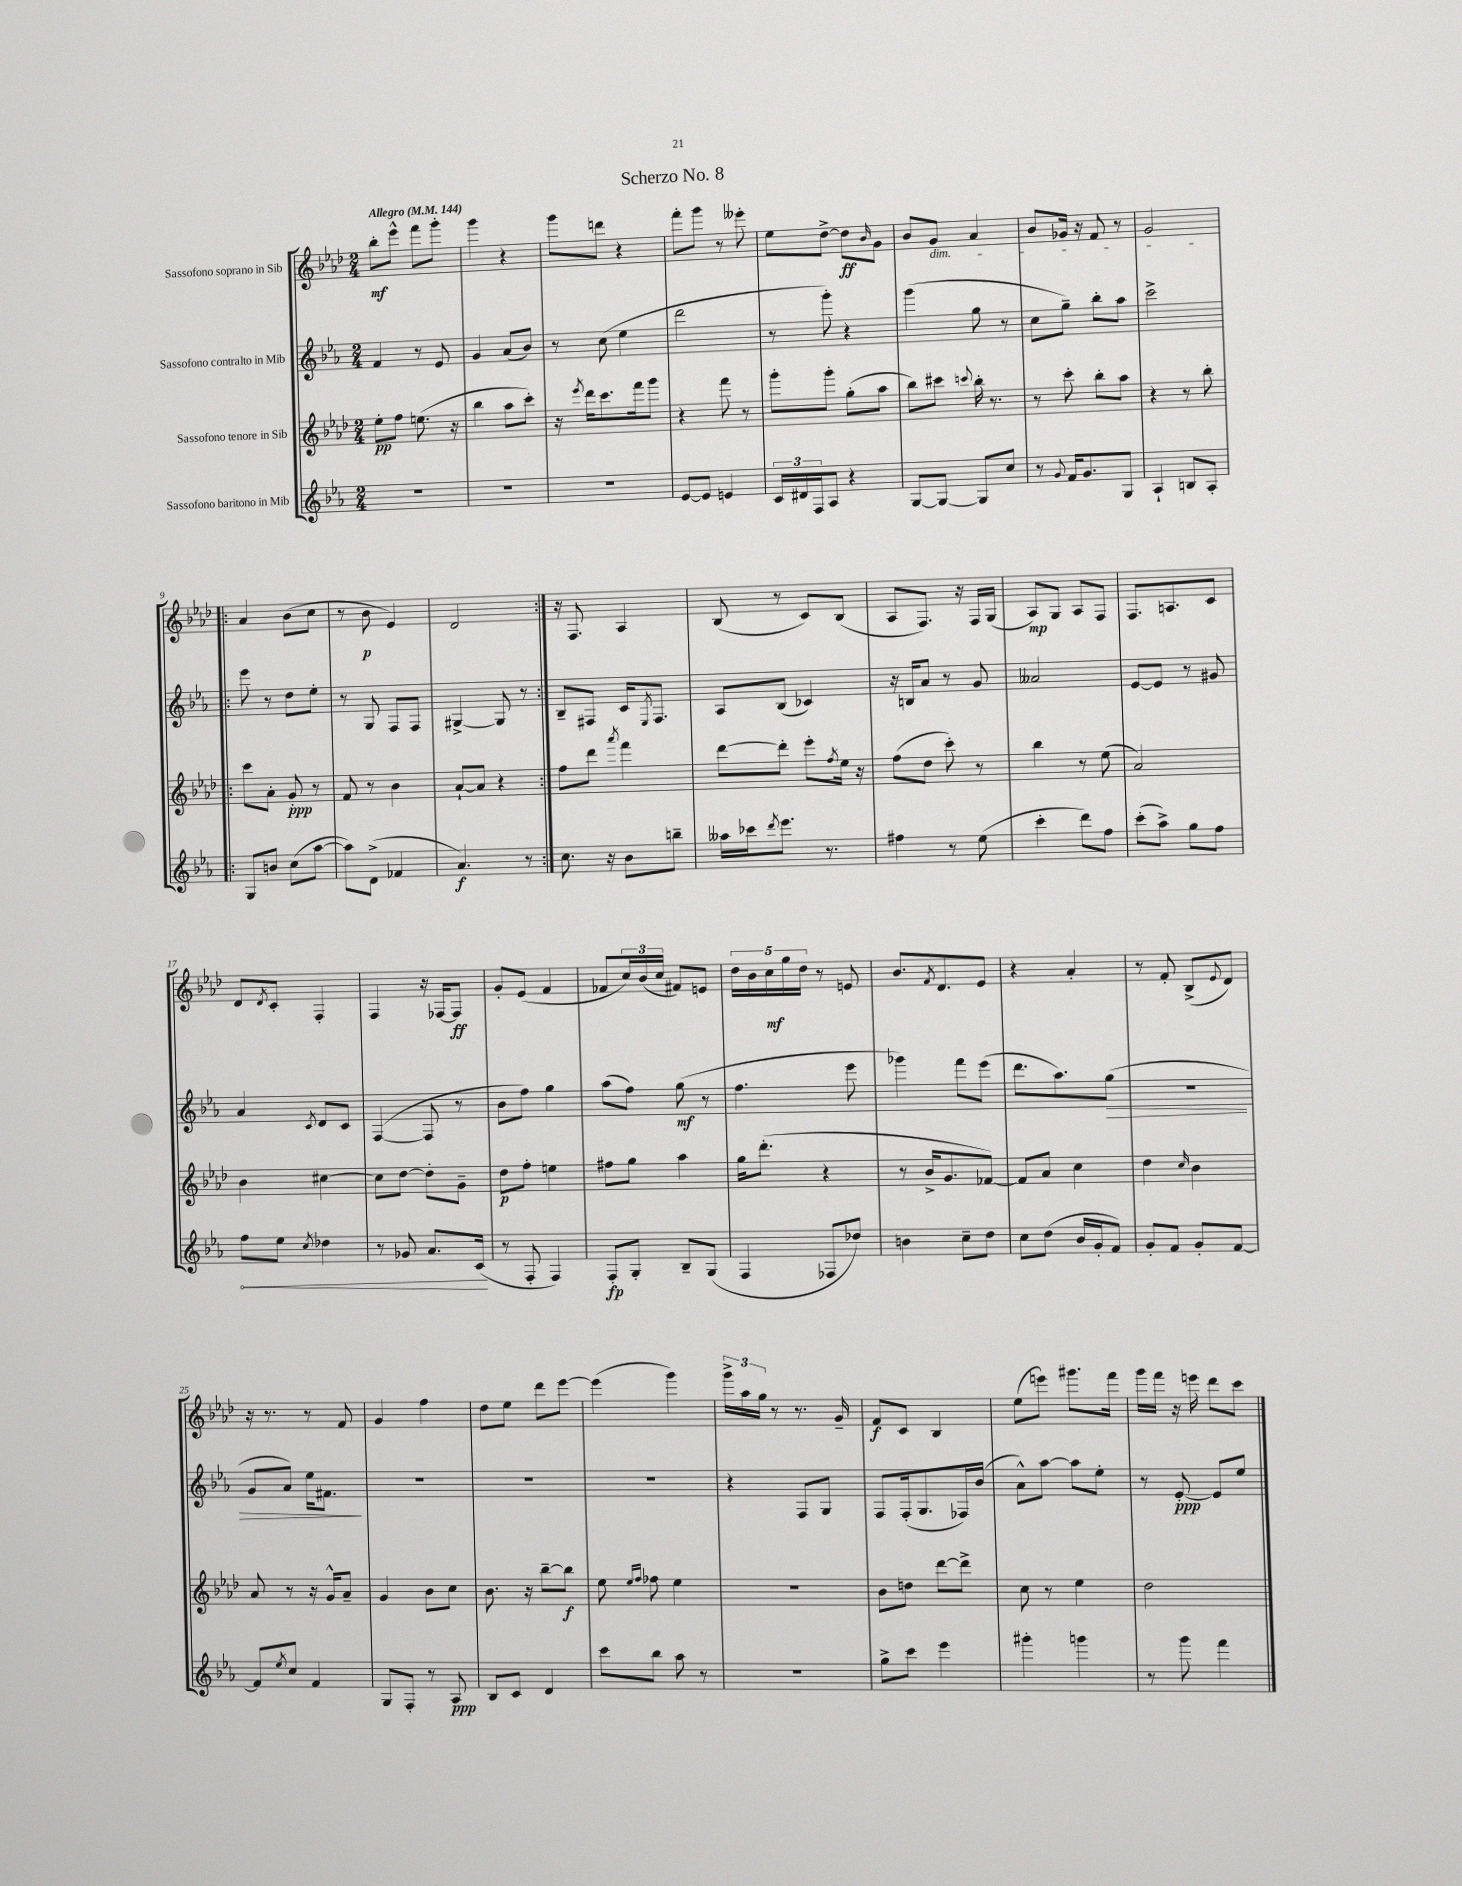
\header { title = "Scherzo No. 8" }
<<
\new StaffGroup <<
\new Staff = "s0" \with { instrumentName = "Sassofono soprano in Sib" } {
    \clef treble \key aes \major \numericTimeSignature \time 2/4 \tempo "Allegro" 4 = 144
    bes''8-.\mf ees'''8-^ f'''8 g'''8-. |
    g'''4 r4 |
    g'''8 d'''8 r4 |
    f'''8-. g'''8 r8 eeses'''8-. |
    ees''8 des''8~-> des''8\ff \grace { bes'16 } g'8 |
    bes'8 g'8\dim aes'4 |
    bes'8 ges'16 r16 f'8 r8 |
    g'2\! |
    \repeat volta 2 { aes'4 bes'8( c''8 |
    r8 bes'8\p ees'4) |
    des'2 | }
    r16 f8. aes4 |
    bes8( r8 c'8) bes8( |
    aes8 f8.) r16 f16 g16( |
    aes8\mp) g8 aes8 f8 |
    f8. a8. c'8 |
    des'8 \acciaccatura { des'8 } c'8-. f4-. |
    f4 r16 fes16~ fes8\ff |
    g'8-. ees'8( f'4 |
    fes'8 \tuplet 3/2 { c''16) bes'16( c''16 } fis'8) e'8 |
    \tuplet 5/4 { des''16 bes'16 c''16\mf g''16 des''16 } r8 e'8 |
    bes'8. \acciaccatura { f'8 } des'8. ees'8 |
    r4 aes'4-. |
    r8 f'8-. bes8->( \appoggiatura { ees'8 } des'8) |
    r16 r8. r8 f'8 |
    g'4 f''4 |
    des''8 ees''8 des'''8 ees'''8~ |
    ees'''4( g'''4) |
    \tuplet 3/2 { g'''16-> aes''16 g''16 } r8 r8. g'16-- |
    f'8\f c'8 bes4 |
    ees''8( e'''8) gis'''8. f'''16 |
    g'''16 f'''16 r16 e'''16 des'''8 c'''8 \bar "|." |
}
\new Staff = "s1" \with { instrumentName = "Sassofono contralto in Mib" } {
    \clef treble \key ees \major \numericTimeSignature \time 2/4
    f'4 r8 ees'8 |
    g'4 aes'8( bes'8) |
    r8 c''8( ees''4 |
    d'''2 |
    r8 g'''8-.) r4 |
    g'''4( g''8 r8 |
    c''8 g''8--) bes''8-. aes''8 |
    c'''2-> |
    \repeat volta 2 { ees'''8 r8 d''8 ees''8-. |
    r8 g8 f8 f8 |
    gis4~-> gis8 r8 | }
    bes8-- fis8 c'16 \acciaccatura { ees8 } fis8. |
    aes8 bes8( ces'4) |
    r16 b16 aes'8 r8 g'8 |
    aeses'2 |
    ees'8~ ees'8 r8 gis'8 |
    aes'4 \acciaccatura { c'8 } d'8 c'8 |
    f4~( f8 r8 |
    bes'8 f''8) g''4 |
    aes''8( f''8) g''8\mf( r8 |
    f''4. ees'''8 |
    ges'''4) f'''8 ees'''8( |
    d'''8. aes''8.) g''8\>( |
    R2 |
    g'8 aes'8) ees''16 fis'8.\! |
    R2 |
    R2 |
    R2 |
    r4 f8 g8 |
    f8 f16-.( g8. fes16) bes'16( |
    aes'8-^) aes''8~ aes''8 ees''8-. |
    r8 ees'8~-.\ppp ees'8 ees''8 \bar "|." |
}
\new Staff = "s2" \with { instrumentName = "Sassofono tenore in Sib" } {
    \clef treble \key aes \major \numericTimeSignature \time 2/4
    ees''8-.\pp f''8 e''8.( r16 |
    bes''4 aes''8 c'''8-.) |
    r16 \acciaccatura { ees'''8 } des'''16 c'''8. f'''16 g'''8 |
    r4 f'''8 r8 |
    g'''8-. g'''8-. g''8-.( aes''8 |
    bes''8) cis'''8 \appoggiatura { c'''8 } bes''16-. r8. |
    r8 c'''8-. bes''8-. aes''8 |
    r4 r8 bes''8-. |
    \repeat volta 2 { c'''8 aes'8-. g'8-.\ppp r8 |
    f'8 r8 bes'4 |
    aes'8~-! aes'8 r4 | }
    f''8 des'''8 \acciaccatura { aes'''8 } f'''4 |
    des'''8~ des'''8-. ees'''8-. \acciaccatura { f''8 } ees''16 r16 |
    f''8( des''8 c'''8-.) r8 |
    bes''4 r8 ees''8( |
    aes'2) |
    bes'4 cis''4~ |
    cis''8 des''8~ des''8-. g'8-- |
    des''8\p f''8-. e''4 |
    fis''8 g''8 aes''4 |
    g''16 des'''8.-.( r4 |
    r8 bes'16-> g'8. fes'8~) |
    fes'8 aes'8 c''4 |
    des''4 \grace { c''16 } bes'4 |
    aes'8 r8 r16 g'16-^ aes'8-- |
    g'4 bes'8 c''8 |
    bes'8. r16 bes''8~-- bes''8\f |
    ees''8 \grace { ees''16 f''16 } fes''8 ees''4 |
    R2 |
    bes'8 d''8 des'''8~ des'''8-> |
    c''8 r8 ees''4 |
    des''2 \bar "|." |
}
\new Staff = "s3" \with { instrumentName = "Sassofono baritono in Mib" } {
    \clef treble \key ees \major \numericTimeSignature \time 2/4
    R2 |
    R2 |
    R2 |
    ees'8~ ees'8 e'4 |
    \tuplet 3/2 { c'16 dis'16 f16 } aes8 r4 |
    g8~ g8~ g8 c''8 |
    r8 \appoggiatura { g'8 } f'16 g'8. g8 |
    aes4-! b8 aes8-. |
    \repeat volta 2 { g8 b'8 c''8( aes''8~ |
    aes''8) d'8->( fes'4 |
    aes'4.\f) r8 | }
    c''8. r16 bes'8 b''8-- |
    aeses''16 ces'''16 \acciaccatura { d'''8 } ees'''8. r8. |
    fis''4 r8 ees''8( |
    c'''4-. d'''8) f''8 |
    c'''8-.( aes''8->) g''8 f''8 |
    \once \override Hairpin.circled-tip = ##t f''8\< ees''8 \acciaccatura { c''8 } des''4 |
    r8 ges'8 aes'8. c'16\!( |
    r8 f8-. f4) |
    f8-.\fp g8-. bes8-- g8( |
    f4 fes8 des''8) |
    b'4 c''8-- d''8 |
    c''8 d''8( bes'16 g'16-. f'8) |
    g'8-. f'8 g'8-. f'8~ |
    f'8 \acciaccatura { ees''8 } c''8 f'4 |
    g8 f8-. r8 aes8\ppp |
    bes8 c'8 d'4 |
    c'''8 bes''8 aes''8 r8 |
    R2 |
    g''8-> c'''8 ees'''4 |
    gis'''4-. g'''4 |
    r8 g'''8 f'''4 \bar "|." |
}
>>
>>
